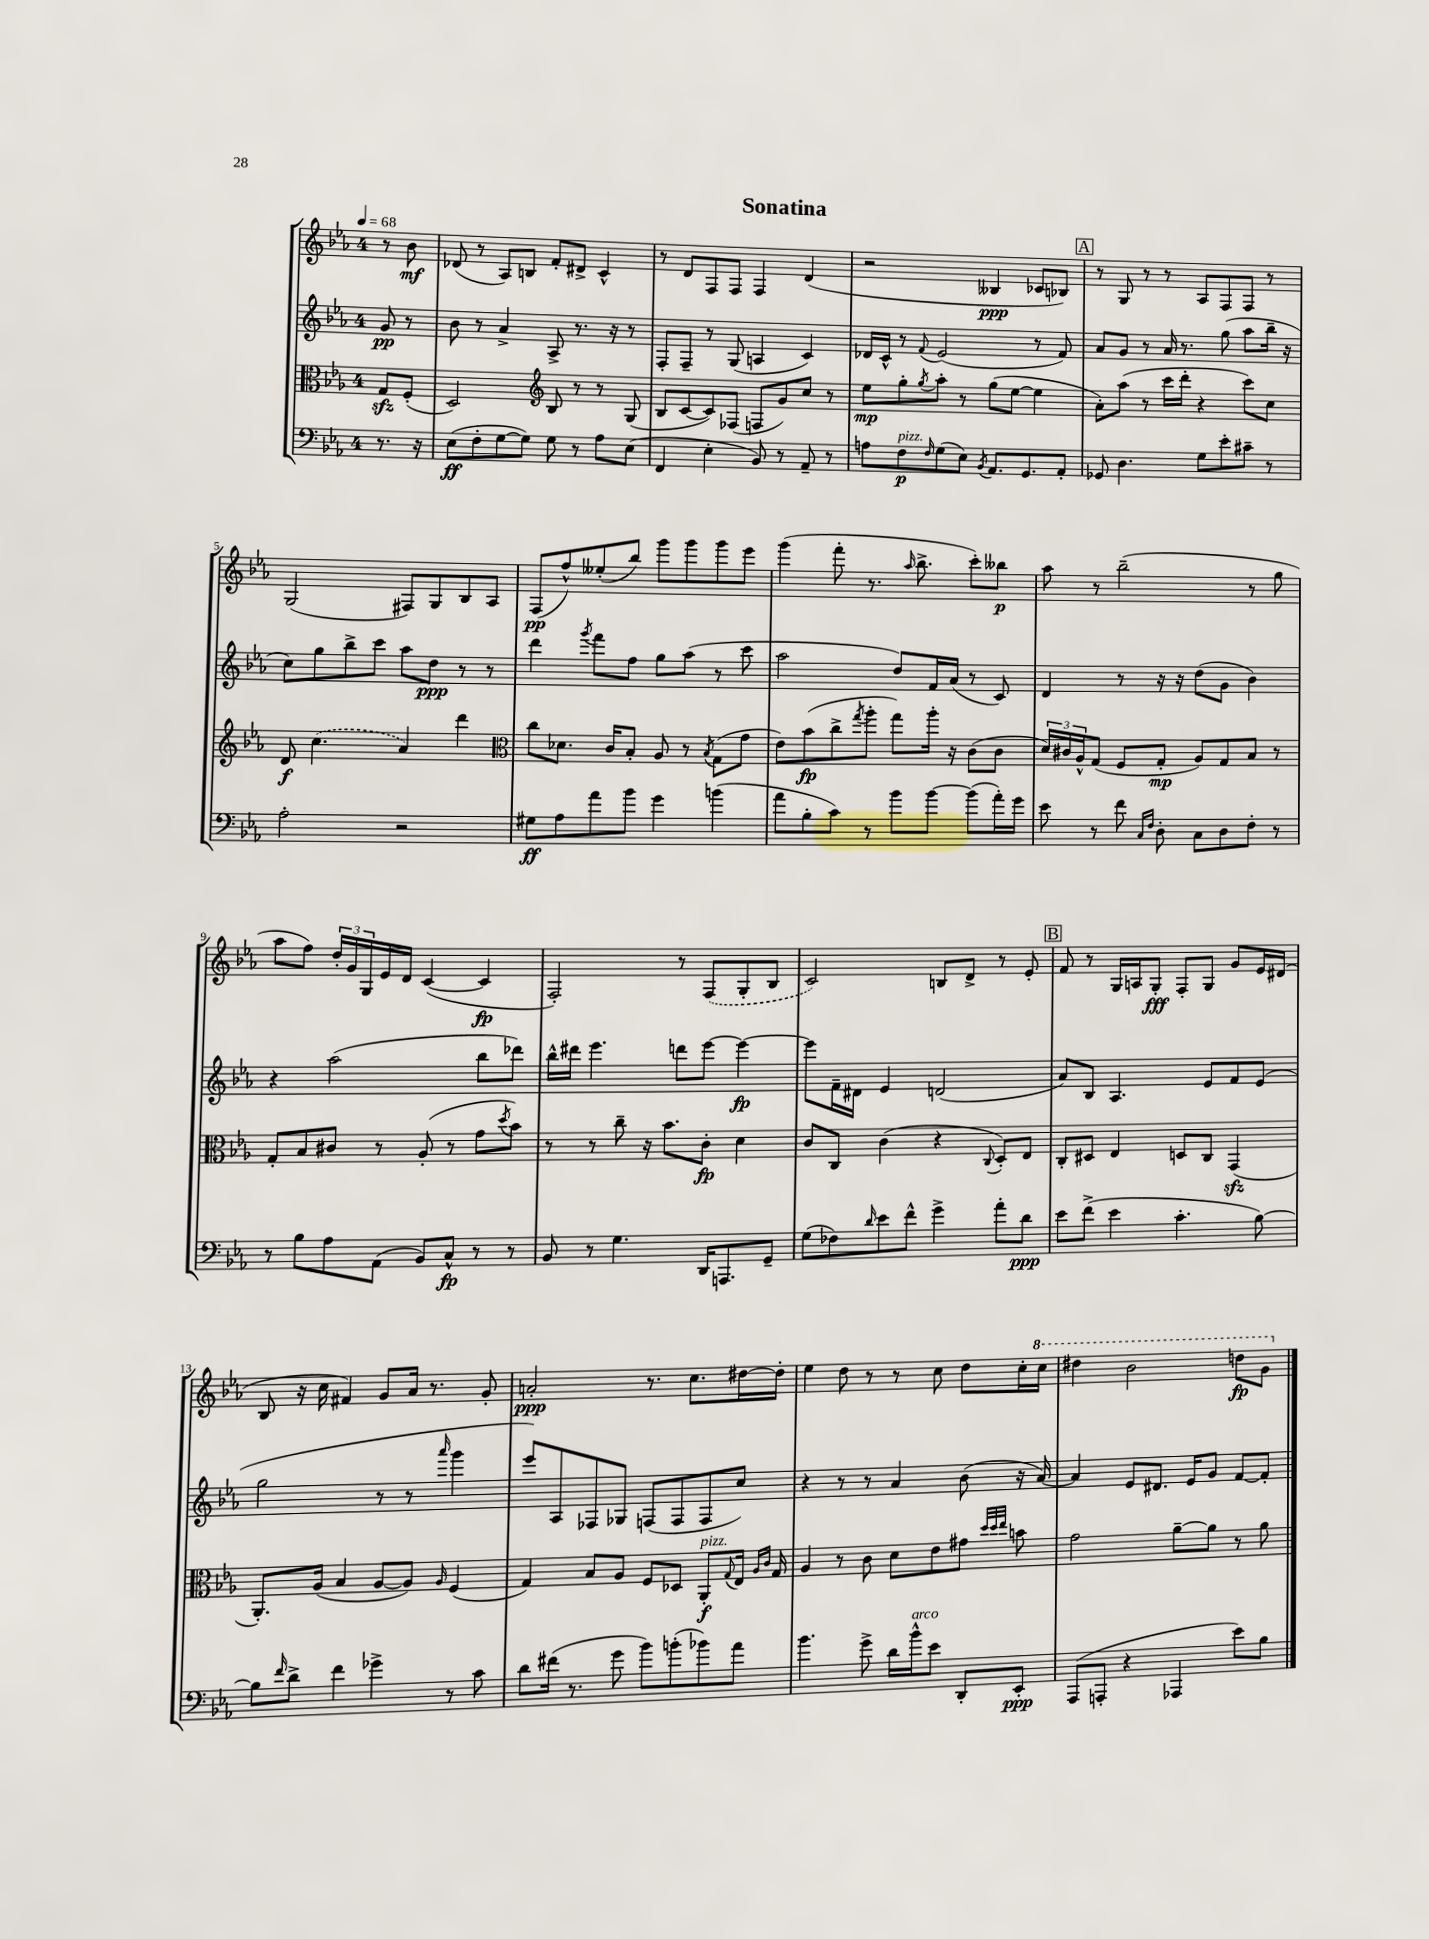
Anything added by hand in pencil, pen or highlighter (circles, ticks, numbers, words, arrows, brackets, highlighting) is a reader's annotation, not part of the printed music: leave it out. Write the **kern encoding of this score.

**kern	**dynam	**kern	**dynam	**kern	**dynam	**kern	**dynam
*part4	*part4	*part3	*part3	*part2	*part2	*part1	*part1
*staff4	*staff4	*staff3	*staff3	*staff2	*staff2	*staff1	*staff1
*clefF4	*	*clefC3	*	*clefG2	*	*clefG2	*
*k[b-e-a-]	*	*k[b-e-a-]	*	*k[b-e-a-]	*	*k[b-e-a-]	*
*M4/4	*	*M4/4	*	*M4/4	*	*M4/4	*
*MM68	*	*MM68	*	*MM68	*	*MM68	*
=	=	=	=	=	=	=	=
8.r	.	8Gzz/L	.	8g/	pp	8r	.
.	.	(8F'/J	.	8r	.	8b-\	mf
16r	.	.	.	.	.	.	.
=1	=1	=1	=1	=1	=1	=1	=1
(8E-\L	ff	2D/)	.	8b-\	.	(8d-X/	.
8F'\	.	.	.	8r	.	8r	.
[8G\	.	.	.	4a-^/	.	8A-/L)	.
8G\J])	.	.	.	.	.	8Bn/J	.
*	*	*clefG2	*	*	*	*	*
8G\	.	8B-/	.	8A-^/	.	8f'/L	.
8r	.	8r	.	8.r	.	8d#X^/J	.
8A-\L	.	8r	.	.	.	4c^^/	.
.	.	.	.	16r	.	.	.
(8E-\J	.	(8G/	.	8r	.	.	.
=2	=2	=2	=2	=2	=2	=2	=2
4FF/	.	8B-/L	.	8F'/L	.	8r	.
.	.	[8c/	.	8F~/J	.	8d/L	.
4E-'\	.	8c/])	.	8r	.	8F/	.
.	.	(8F-X/J	.	(8G/	.	8F/J	.
8BB-/)	.	8Fn/L	.	4An/	.	4F/	.
8r	.	8g/)	.	.	.	.	.
8AA-~/	.	8cc/J	.	4c/)	.	(4d/	.
8r	.	8r	.	.	.	.	.
=3	=3	=3	=3	=3	=3	=3	=3
8An\L	.	8ee-\L	mp	16d-X/LL	.	2r	.
.	.	.	.	16c^^/JJ	.	.	.
!LO:TX:a:i:t=pizz.	!	!	!	!	!	!	!
8F\	p	8gg'\	.	8r	.	.	.
16qqF/	.	8qgg/	.	8qqf/	.	.	.
(8G\	.	8aa-'\J	.	(2e-/	.	.	.
8E-\J)	.	8r	.	.	.	.	.
8qBB-/	.	.	.	.	.	.	.
8.AA-/L	.	(8gg\L	.	.	.	4B--X/	ppp
.	.	[8ee-\J	.	.	.	.	.
8.GG/	.	.	.	.	.	.	.
.	.	4ee-\]	.	8r	.	8c-X/L	.
8AA-'/J	.	.	.	8f/)	.	8B-X/J)	.
!!LO:REH:place=s1:t=A
=4	=4	=4	=4	=4	=4	=4	=4
8GG-X/	.	8a-'\L)	.	8a-/L	.	8r	.
4.D\	.	(8aa-\J	.	8g/J	.	8G/	.
.	.	8r	.	8r	.	8r	.
.	.	16ccc\LL	.	16a-/	.	8r	.
.	.	16ddd'\JJ	.	8.r	.	.	.
8G\L	.	4r	.	.	.	8A-/L	.
8e-'\	.	.	.	(8gg\	.	8F/	.
8c#X~\J	.	8ccc\L)	.	8aa-\L	.	8F/J	.
8r	.	8cc\J	.	16bb-~\Jk	.	8r	.
.	.	.	.	16r	.	.	.
!!LO:LB:g=z
=5	=5	=5	=5	=5	=5	=5	=5
2A-'\	.	8d/	f	8cc\L)	.	(2G/	.
.	.	(4.cc\	.	8gg\	.	.	.
.	.	.	.	8bb-^\	.	.	.
.	.	.	.	8ccc\J	.	.	.
2r	.	4a-/)	.	8aa-\L	.	8F#X/L)	.
.	.	.	.	8dd\J	ppp	8G/	.
.	.	4ddd\	.	8r	.	8B-/	.
.	.	.	.	8r	.	8A-/J	.
=6	=6	=6	=6	=6	=6	=6	=6
*	*	*clefC3	*	*	*	*	*
8G#X\L	ff	8cc\L	.	4ddd\	.	(8F/L	pp
8A-\	.	8.d-X\J	.	.	.	8ff^^/)	.
.	.	.	.	8qggg/	.	.	.
8a-\	.	.	.	8fff\L	.	(8ee--X'/	.
.	.	16c/KL	.	.	.	.	.
8b-\J	.	8B-'/J	.	8ff\J	.	8bb-/J)	.
4g\	.	8A-/	.	8gg\L	.	8ggg\L	.
.	.	8r	.	(8aa-\J	.	8ggg\	.
.	.	8qB-/	.	.	.	.	.
(4bn\	.	(8G\L	.	8r	.	8ggg\	.
.	.	8g\J	.	8ccc\	.	8eee-\J	.
=7	=7	=7	=7	=7	=7	=7	=7
8a-\L	.	8e-\L)	.	2aa-\	.	(4ggg\	.
8B-'\	.	(8b-\	fp	.	.	.	.
8c\J)	.	8cc^\	.	.	.	8fff'\	.
.	.	8qgg/	.	.	.	.	.
8r	.	8aa-'\J	.	.	.	8.r	.
8b-\L	.	8gg\L)	.	8dd/L)	.	.	.
.	.	.	.	.	.	16qqaa-/	.
.	.	.	.	.	.	8.bb-^\	.
[8b-\J	.	16aa-'\Jk	.	16f/L	.	.	.
.	.	16r	.	(16a-/JJ	.	.	.
(8b-\L]	.	(8c\L	.	8r	.	8ccc'\L)	.
16a-'\L)	.	8c\J	.	8c/)	.	8bb--X\J	p
16g\JJ	.	.	.	.	.	.	.
=8	=8	=8	=8	=8	=8	=8	=8
8e-\	.	24d/LL)	.	4d/	.	8aa-\	.
.	.	24c#X/	.	.	.	.	.
.	.	24A-^^/J	.	.	.	.	.
8r	.	(8G/J	.	.	.	8r	.
8f\	.	8F/L	.	8r	.	(2bb-~\	.
16qqC/LL	.	.	.	.	.	.	.
16qqF/JJ	.	.	.	.	.	.	.
8D'\	.	8G'/J	mp	16r	.	.	.
.	.	.	.	16r	.	.	.
8C\L	.	8A-/L)	.	(8dd\L	.	.	.
8D\	.	8G/	.	8g\J	.	.	.
8F'\J	.	8B-/J	.	4b-\)	.	8r	.
8r	.	8r	.	.	.	8gg\	.
!!LO:LB:g=z
=9	=9	=9	=9	=9	=9	=9	=9
8r	.	8G'/L	.	4r	.	8aa-\L	.
8B-\L	.	8B-/	.	.	.	8ff\J)	.
8A-\	.	8c#X/J	.	(2aa-\	.	24dd'/LL	.
.	.	.	.	.	.	24g/	.
.	.	.	.	.	.	24G/	.
(8AA-\J	.	8r	.	.	.	16e-/	.
.	.	.	.	.	.	16d/JJ	.
8BB-/L)	.	(8A-'/	.	.	.	([4c/	.
8C^^/J	fp	8r	.	.	.	.	.
8r	.	8g\L	.	8bb-\L	.	4c/]	fp
.	.	8qdd/	.	.	.	.	.
8r	.	8b-\J)	.	8ddd-X\J)	.	.	.
=10	=10	=10	=10	=10	=10	=10	=10
8BB-/	.	8r	.	16bb-^^\LL	.	2F'/)	.
.	.	.	.	16ddd#X\JJ	.	.	.
8r	.	8r	.	4.eee-\	.	.	.
4.G\	.	8cc~\	.	.	.	.	.
.	.	16r	.	.	.	.	.
.	.	8.b-\L	.	.	.	.	.
.	.	.	.	8dddn\L	.	8r	.
16DD/KL	.	8c'\J	fp	[8eee-\J	.	(8F/L	.
8.AAAn/	.	.	.	.	.	.	.
.	.	4d\	.	4eee-\_	fp	8G'/	.
8GG~/J	.	.	.	.	.	8B-/J	.
=11	=11	=11	=11	=11	=11	=11	=11
(8G\L	.	8c/L	.	8eee-\L]	.	2c/)	.
8F-X\)	.	8C/J	.	16f~\L	.	.	.
.	.	.	.	16d#X\JJ	.	.	.
16qqd/	.	.	.	.	.	.	.
8e-\	.	(4c\	.	4e-/	.	.	.
8f^^\J	.	.	.	.	.	.	.
4g^\	.	4r	.	(2dn/	.	8Bn/L	.
.	.	.	.	.	.	8d^/J	.
.	.	8qqC/	.	.	.	.	.
8a-'\L	.	8D'/L)	.	.	.	8r	.
8d\J	ppp	8E-/J	.	.	.	8e-'/	.
!!LO:REH:place=s1:t=B
=12	=12	=12	=12	=12	=12	=12	=12
8e-\L	.	8C'/L	.	8a-/L)	.	8f/	.
(8f^\J	.	8D#X/J	.	8B-/J	.	8r	.
4e-\	.	4E-/	.	4.A-/	.	16G/LL	.
.	.	.	.	.	.	16An/J	.
.	.	.	.	.	.	8G'/J	fff
4.c'\	.	8Dn/L	.	.	.	8F'/L	.
.	.	8C/J	.	8e-/L	.	8G/J	.
.	.	(4GGzz/	.	8f/	.	8g/L	.
[8B-\)	.	.	.	(8e-/J	.	16e-/L	.
.	.	.	.	.	.	(16d#X/JJ	.
!!LO:LB:g=z
=13	=13	=13	=13	=13	=13	=13	=13
8B-\L]	.	8.AA-'/L)	.	2gg\	.	8B-/	.
16qqf/	.	.	.	.	.	.	.
8d^\J	.	.	.	.	.	16r	.
.	.	(16A-/Jk	.	.	.	16cc\	.
4f\	.	4B-/	.	.	.	4f#X/)	.
4g-X^\	.	[8A-/L	.	8r	.	8g/L	.
.	.	8A-/J])	.	8r	.	16a-/Jk	.
.	.	.	.	.	.	8.r	.
.	.	16qqA-/	.	16qqaaa-/	.	.	.
8r	.	(4F/	.	4ggg\	.	.	.
8c\	.	.	.	.	.	8g'/	.
=14	=14	=14	=14	=14	=14	=14	=14
8d\L	.	4G/)	.	8eee-/L)	.	2an'/	ppp
(16f#X\Jk	.	.	.	8A-/	.	.	.
8.r	.	.	.	.	.	.	.
.	.	8B-/L	.	8F-X/	.	.	.
8g\	.	8A-/J	.	8G-X/J	.	.	.
8b-\L)	.	8F/L	.	(8Fn/L	.	8.r	.
(8bn'\	.	8D-X/J	.	8F/	.	.	.
.	.	.	.	.	.	8.cc\L	.
!	!	!LO:TX:a:i:t=pizz.	!	!	!	!	!
8b-X\)	.	8AA-'/L	f	8F/	.	.	.
.	.	8qqG/	.	.	.	.	.
8a-\J	.	16E-/Jk	.	8cc/J)	.	[16dd#X\L	.
.	.	16qqA-/LL	.	.	.	.	.
.	.	16qqc/JJ	.	.	.	.	.
.	.	16G/	.	.	.	16dd#'\JJ]	.
=15	=15	=15	=15	=15	=15	=15	=15
4.b-\	.	4A-/	.	4r	.	4ee-\	.
.	.	8r	.	8r	.	8dd\	.
8g^\	.	8c\	.	8r	.	8r	.
16d\LL	.	8d\L	.	4a-/	.	8r	.
!LO:TX:a:i:t=arco	!	!	!	!	!	!	!
16b-^^\J	.	.	.	.	.	.	.
8e-\J	.	8e-\	.	.	.	8cc\	.
8DD'/L	.	8g#X\J	.	(8b-\	.	8dd\L	.
.	.	32qqdd/LLL	.	.	.	.	.
.	.	32qqdd/	.	.	.	.	.
.	.	32qqee-/JJJ	.	.	.	.	.
8EE-'/J	ppp	8bn\	.	16r	.	16cc'\L	.
*	*	*	*	*	*	*8va	*
.	.	.	.	[16a-/)	.	16ccc\JJ	.
=16	=16	=16	=16	=16	=16	=16	=16
(8AAA-/L	.	2g\	.	4a-/]	.	4ddd#X\	.
8AAAn'/J	.	.	.	.	.	.	.
4r	.	.	.	8e-/L	.	2bb-\	.
.	.	.	.	8.d#X/J	.	.	.
4AAA-X/	.	[8a-~\L	.	.	.	.	.
.	.	.	.	16e-/KL	.	.	.
.	.	8a-\J]	.	8g/J	.	.	.
8e-\L)	.	8r	.	[8f/L	.	8dddn\L	fp
8B-\J	.	8a-\	.	8f'/J]	.	8gg\J	.
*	*	*	*	*	*	*X8va	*
==	==	==	==	==	==	==	==
*-	*-	*-	*-	*-	*-	*-	*-
